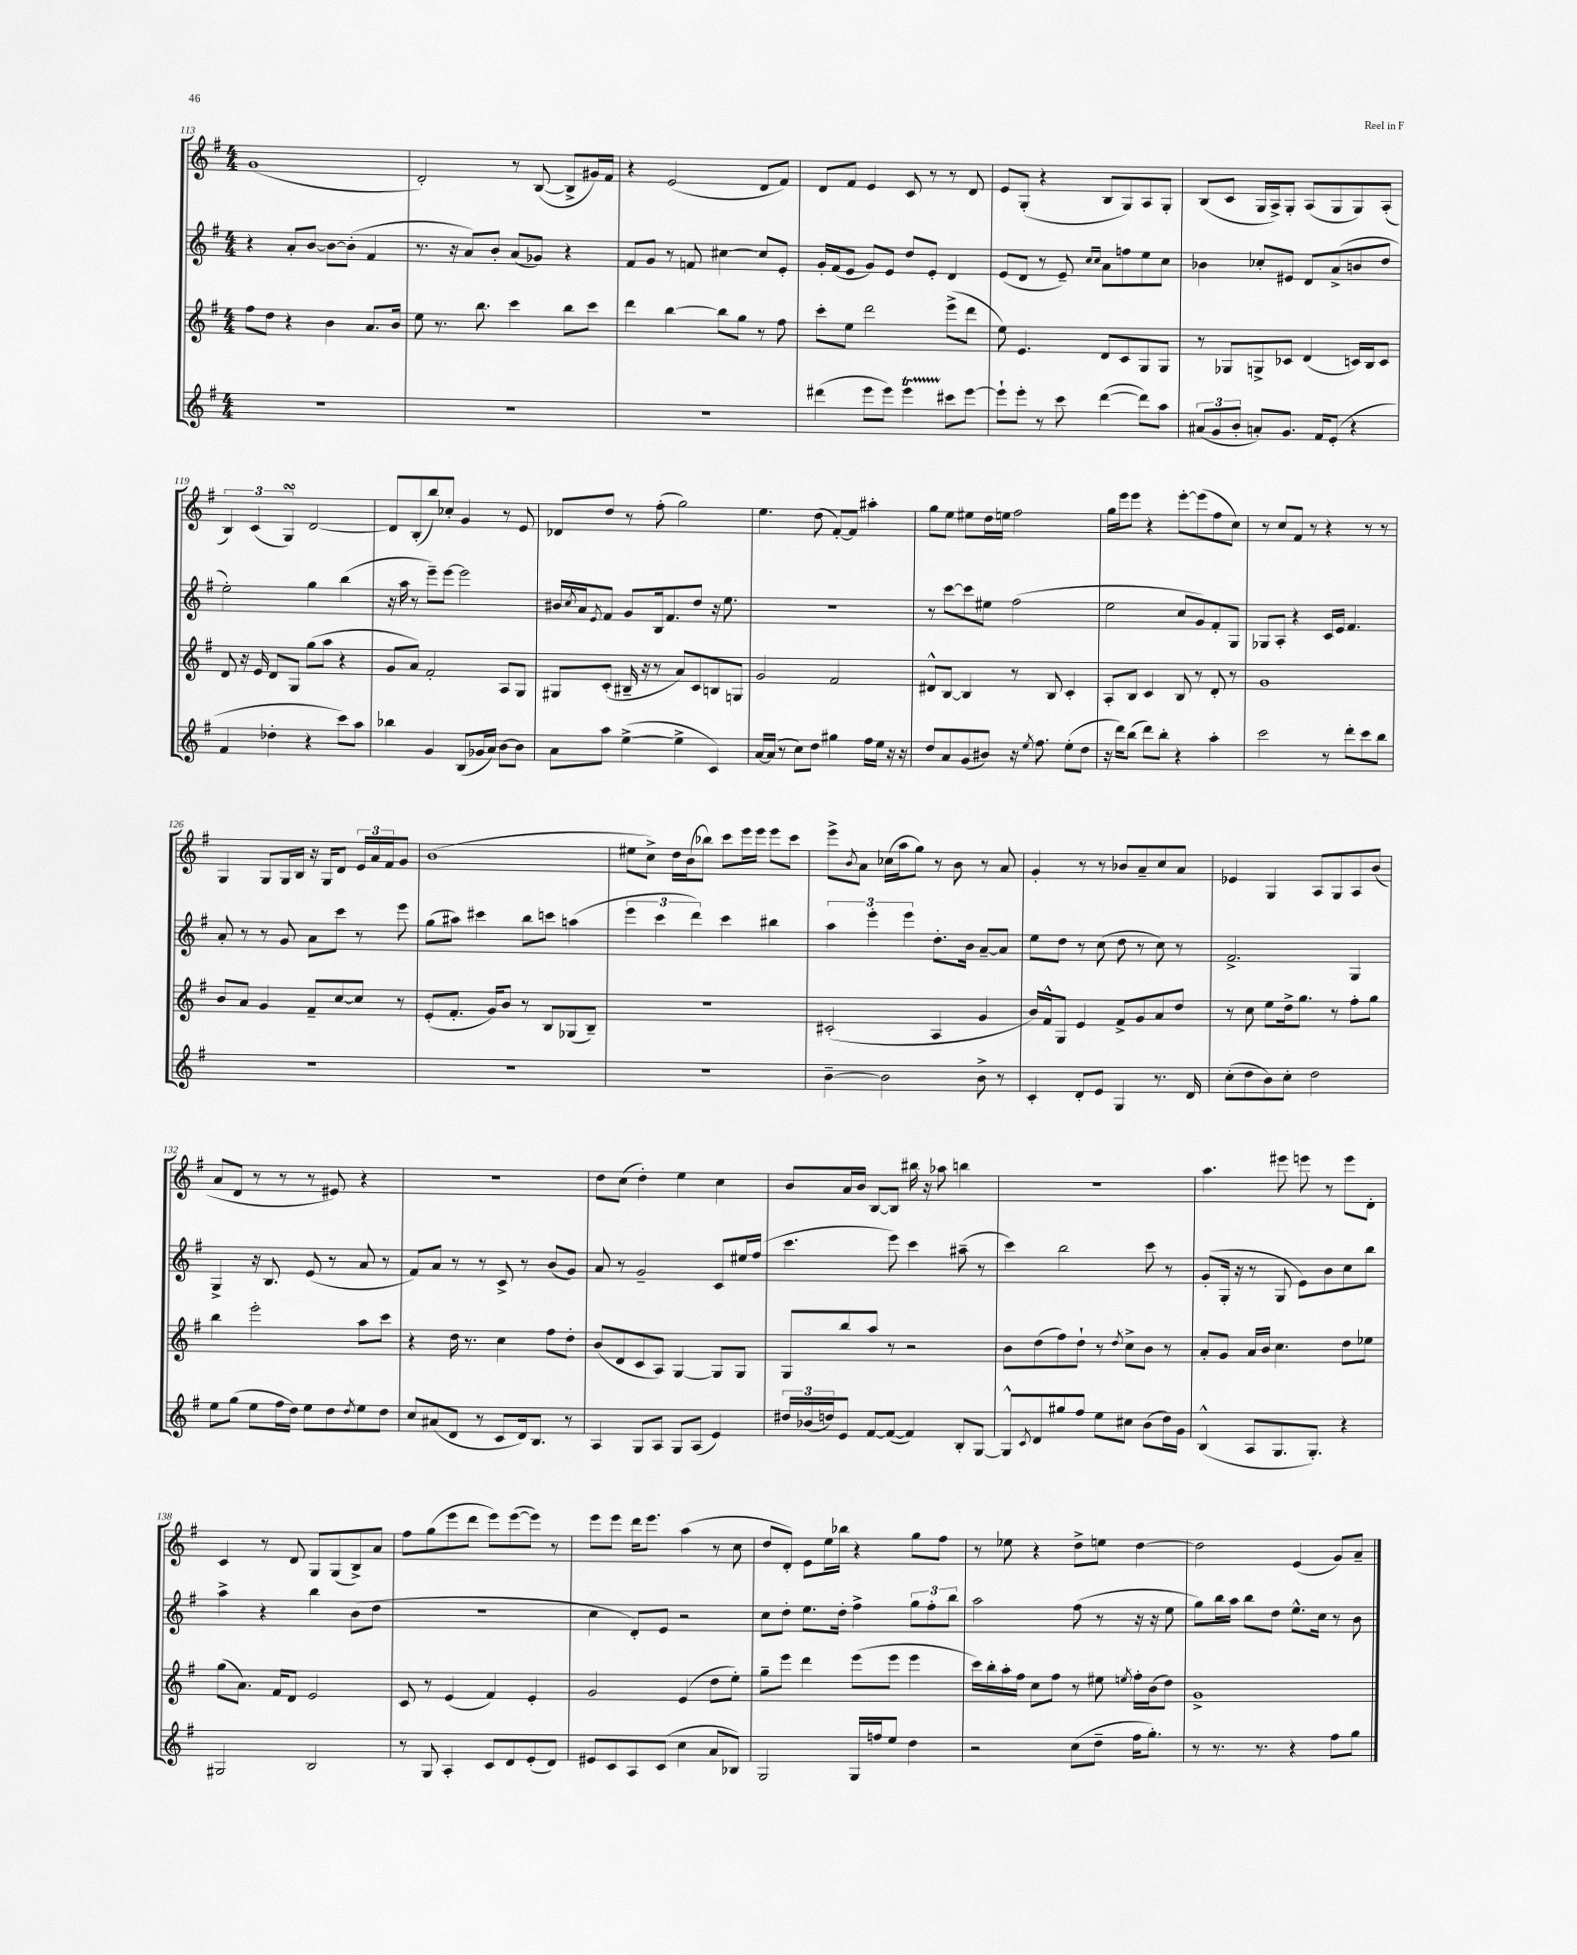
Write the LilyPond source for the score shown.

<<
\new StaffGroup <<
\new Staff = "s0" {
    \clef treble \key g \major \numericTimeSignature \time 4/4
    g'1( |
    d'2-.) r8 b8~( b8-> gis'16) fis'16 |
    r4 e'2( d'8 fis'8) |
    d'8 fis'8 e'4 c'8 r8 r8 d'8 |
    e'8 g8-.( r4 b8 g8) a8 g8-. |
    b8( c'8 g16 a16->) g8-. a8( g8 g8) a8-.( |
    \tuplet 3/2 { b4) c'4( g4\turn) } d'2~ |
    d'8 b8-.( b''8) ces''8-. g'4 r8 e'8 |
    des'8 d''8 r8 fis''8-.( g''2) |
    e''4. d''8( fis'8~-.) fis'8 ais''4-. |
    g''8 e''8 eis''8 d''16 e''16 fis''2 |
    g''16 e'''16 e'''8 r4 e'''8~-. e'''8( fis''8 c''8) |
    r8 c''8 fis'8 r8 r4 r8 r8 |
    g4 g8 g16 b16 r16 g16 d'8 \tuplet 3/2 { e'16 a'16 fis'16 } g'8 |
    b'1( |
    eis''8 c''8->) d''16 b'16( bes''8) c'''8 e'''16 e'''16 e'''8 c'''8 |
    e'''8-> \acciaccatura { b'8 } a'8 ces''16( a''16 g''8) r8 b'8 r8 a'8 |
    g'4-. r8 r8 bes'8 a'8-- c''8 a'8 |
    ees'4 g4 a8 g8 a8 b'8( |
    a'8 d'8 r8 r8 r8 eis'8) r4 |
    R1 |
    d''8 c''8( d''4-.) e''4 c''4 |
    b'8 a'16 b'16 b8~ b8 bis''16 r16 aes''8 b''4 |
    R1 |
    a''4. eis'''8 e'''8 r8 e'''8 d'8-. |
    c'4 r8 d'8 g8 g8( b8->) a'8 |
    fis''8 g''8( e'''8 d'''8 e'''8) e'''8~( e'''8) r8 |
    e'''8 e'''8 d'''16 e'''8. a''4( r8 c''8 |
    d''8 d'8-.) e'8 e''16 bes''16 r4 g''8 fis''8 |
    r8 ees''8 r4 d''8-> e''8 d''4~ |
    d''2 e'4( g'8) a'8-- \bar "|." |
}
\new Staff = "s1" {
    \clef treble \key g \major \numericTimeSignature \time 4/4
    r4 a'8-. b'8~ b'8~ b'8-.( fis'4 |
    r8. r16 a'8) b'8-. a'8( ges'8) r4 |
    fis'8 g'8 r8 f'8 cis''4~ cis''8 e'8-. |
    g'16-. fis'16( e'8 g'8) e'8 d''8 e'8-. d'4 |
    e'8( d'8 r8 e'8--) \grace { c''16 c''16 } a'8 f''8 e''8 c''8 |
    bes'4 ces''8-. eis'8 d'8 a'8->( b'8 d''8 |
    e''2-.) g''4 b''4( |
    r16 a''16 r8 e'''8--) e'''8~ e'''2 |
    bis'16 \acciaccatura { c''8 } a'16 \acciaccatura { e'8 } fis'8 g'8 b16 fis'8. d''8 r16 e''8. |
    R1 |
    r8 c'''8~ c'''8 eis''8 fis''2( |
    e''2 c''8 g'8) fis'8-. g8 |
    ges8 a8-. r4 c'16 e'16 fis'4. |
    a'8-. r8 r8 g'8 a'8 c'''8 r8 e'''8 |
    g''8( ais''8) cis'''4 b''8 c'''8 a''4( |
    \tuplet 3/2 { e'''4 c'''4 d'''4) } c'''4 bis''4 |
    \tuplet 3/2 { a''4 e'''4-. e'''4 } d''8.-. b'16 a'8~-- a'8 |
    e''8 d''8 r8 c''8( d''8 r8 c''8) r8 |
    fis'2.-> g4 |
    g4-> r16 b8. e'8( r8 a'8 r8 |
    fis'8) a'8 r8 r8 c'8-> r8 b'8( g'8) |
    a'8 r8 g'2-- c'8 eis''16 fis''16( |
    c'''4. e'''8) c'''4 ais''8--( r8 |
    c'''4) b''2 c'''8 r8 |
    g'8-.( g16-. r16 r8 g8 e'8) b'8 c''8 b''8 |
    a''4-> r4 b''4 b'8( d''8 |
    R1 |
    c''4 d'8-.) e'8 r2 |
    c''8 d''8-. e''8. d''16-. fis''4-> \tuplet 3/2 { g''8 fis''8-. b''8 } |
    a''2 fis''8( r8 r16 r16 e''8 |
    g''8) b''16 a''16 b''8 d''8 e''8.-^ c''16 r8 b'8 \bar "|." |
}
\new Staff = "s2" {
    \clef treble \key g \major \numericTimeSignature \time 4/4
    fis''8 d''8 r4 b'4 a'8. b'16 |
    e''8 r8. b''8. c'''4 b''8 c'''8 |
    d'''4 b''4~ b''8 g''8 r8 fis''8 |
    c'''8-. e''8 d'''2 e'''8->( d'''8 |
    e''8) e'4. d'8 c'8 g8 g8 |
    r8 ges8 g8-> ces'8 d'4( c'16) b16 c'8 |
    d'8 r16 e'16 d'8 g8 g''8( a''8 r4 |
    g'8 a'8) fis'2-. a8 g8 |
    gis8 c'8-.( bis16-- r16 r8 a'8) c'8 b8 g8 |
    g'2 fis'2 |
    dis'8-^ b8~ b4 r8 b8 c'4-. |
    a8-. b8 c'4 b8 r8 d'8-. r8 |
    g'1 |
    b'8 a'8 g'4 fis'8-- c''8~ c''8 r8 |
    e'8-.( fis'8.-. g'16) b'8 r8 b8 ges8( b8--) |
    R1 |
    cis'2-.( a4 g'4 |
    b'16) fis'16-^ g8 e'4 fis'8-> g'8 a'8 d''8 |
    r8 c''8 e''8 d''16-> g''8. r8 fis''8-. g''8 |
    b''4 e'''2-. a''8 c'''8 |
    r4 d''16 r8. c''4 fis''8 d''8-. |
    b'8( d'8 c'8 a8) g4~ g8 g8 |
    g8 b''8 a''8 r8 r2 |
    b'8 d''8( fis''8) d''8-! r8 \acciaccatura { d''8 } c''8-> b'8 r8 |
    a'8-. g'8 a'16 b'16 c''4. d''8 ees''8 |
    g''8( a'8.) fis'16 d'8 e'2 |
    c'8 r8 e'4( fis'4) e'4-. |
    g'2 e'4( d''8 e''8-.) |
    g''8-- e'''8 d'''4 e'''8( e'''8 e'''4 |
    c'''16) b''16-. a''16-. fis''16 c''8 fis''8 r8 eis''8 \acciaccatura { e''8 } fis''16-. b'16( d''8) |
    g'1-> \bar "|." |
}
\new Staff = "s3" {
    \clef treble \key g \major \numericTimeSignature \time 4/4
    R1 |
    R1 |
    R1 |
    dis'''4( e'''8 e'''8) e'''4\startTrillSpan cis'''8\stopTrillSpan e'''8~ |
    e'''8-! e'''8-. r8 c'''8 d'''4~( d'''8) a''8 |
    \tuplet 3/2 { ais'8( g'8 b'8-. } a'8-.) g'8. fis'16 e'8-.( r4 |
    fis'4 des''4-. r4 c'''8) a''8 |
    bes''4 g'4 b8( ges'16 a'16) b'8~ b'8 |
    a'8 a''8 e''4~->( e''4-> c'4) |
    a'16~ a'16( r8 c''8) d''8 gis''4 fis''16 e''16 r16 r16 |
    d''8 a'8 g'8( bis'8) r16 \acciaccatura { e''8 } fis''8. e''8-.( d''8 |
    r16 d'''16) b''8( d'''8) b''8-. r4 a''4-. |
    c'''2 r8 d'''8-. c'''8 b''8 |
    R1 |
    R1 |
    R1 |
    b'4~-- b'2 b'8-> r8 |
    c'4-. d'8-. e'8 g4 r8. d'16 |
    c''8-.( d''8 b'8) c''8-. d''2 |
    e''8 g''8( e''8 fis''16 d''16) e''8 d''8 \acciaccatura { d''8 } e''8 d''8 |
    c''8 ais'8( d'8 r8 c'8 d'16) b8. r8 |
    a4 g8 a8 g8 a8( e'4) |
    \tuplet 3/2 { dis''16 bes'16( d''16) } e'8 fis'8~ fis'8~( fis'4) b8-. g8~ |
    g8-^ \acciaccatura { c'8 } d'8 gis''8 fis''8 e''8 cis''8 b'8( d''16) g'16 |
    b4-^( a8 g8. g8.-.) r4 |
    gis2 b2 |
    r8 g8 a4-. c'8 d'8 e'8-.( d'8) |
    eis'8 c'8 a8 c'8( c''4 a'8 bes8) |
    g2 g16 f''16 e''8 d''4 |
    r2 c''8( d''8-- fis''16 g''8.-.) |
    r8 r8. r8. r4 fis''8 g''8 \bar "|." |
}
>>
>>
\layout { \context { \Score currentBarNumber = #113 } }
